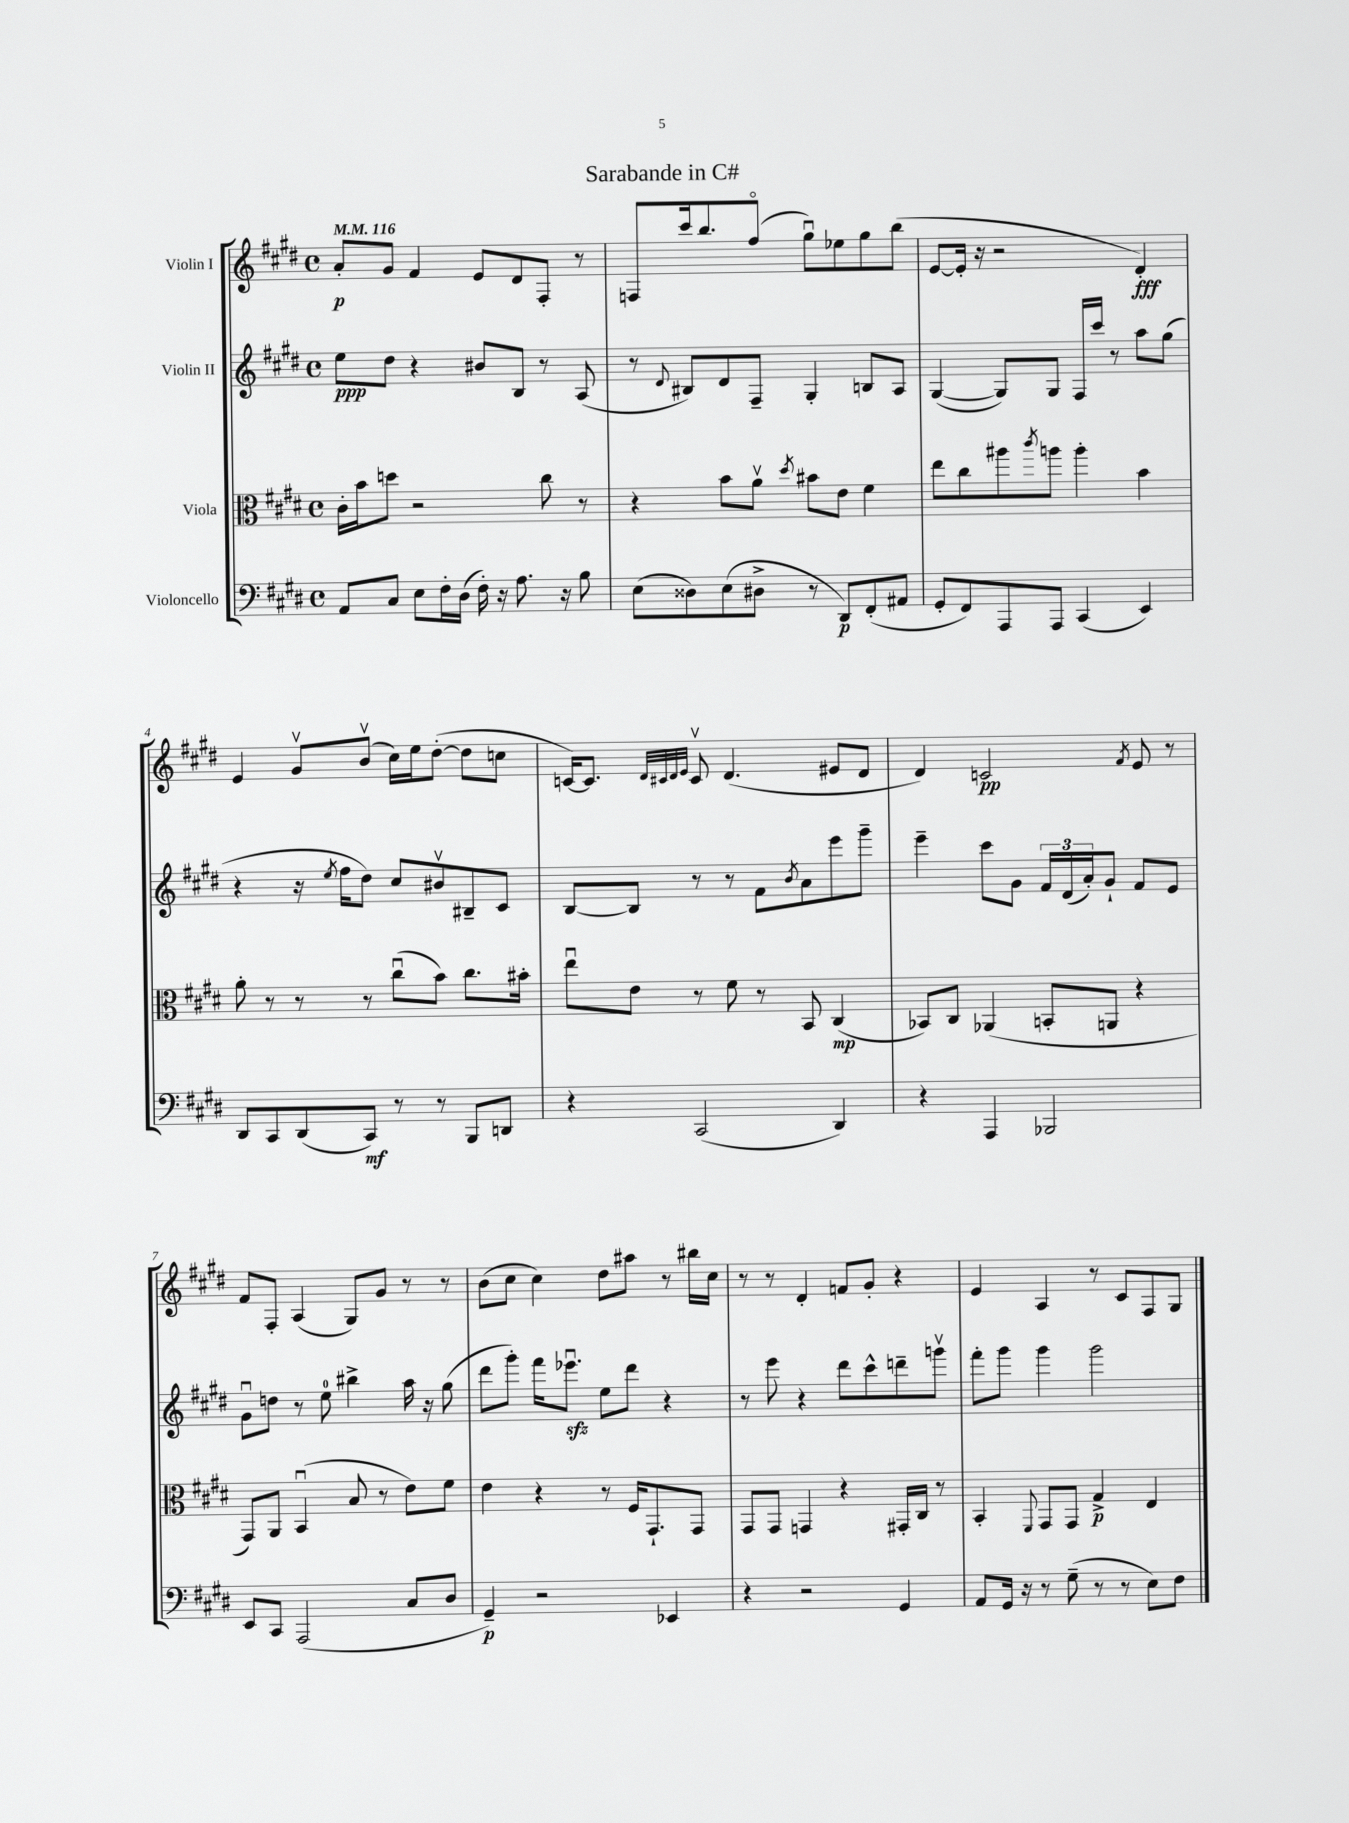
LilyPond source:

\header { title = "Sarabande in C#" }
<<
\new StaffGroup <<
\new Staff = "s0" \with { instrumentName = "Violin I" } {
    \clef treble \key e \major \defaultTimeSignature \time 4/4 \tempo 4 = 116
    a'8-.\p gis'8 fis'4 e'8 dis'8 fis8-. r8 |
    f8 cis'''16 b''8. fis''8\flageolet( gis''8\downbow) ees''8 gis''8 b''8( |
    e'8~ e'16-. r16 r2 dis'4-.\fff) |
    e'4 gis'8\upbow b'8\upbow( cis''16) e''16 dis''8~-.( dis''8 c''8 |
    c'16~) c'8. \grace { dis'32 cis'32 dis'32 e'32 } cis'8\upbow dis'4.( eis'8 dis'8 |
    dis'4) c'2\pp \acciaccatura { fis'8 } e'8 r8 |
    fis'8 fis8-. a4( gis8) gis'8 r8 r8 |
    b'8( cis''8 cis''4) dis''8 ais''8 r8 bis''16 cis''16 |
    r8 r8 dis'4-. f'8 gis'8-. r4 |
    e'4 a4 r8 cis'8 fis8 gis8 \bar "|." |
}
\new Staff = "s1" \with { instrumentName = "Violin II" } {
    \clef treble \key e \major \defaultTimeSignature \time 4/4
    e''8\ppp dis''8 r4 bis'8 b8 r8 a8( |
    r8 \appoggiatura { dis'8 } bis8) dis'8 fis8-- gis4-. b8 a8 |
    gis4~( gis8) gis8 fis16 cis'''16 r8 a''8 gis''8( |
    r4 r16 \acciaccatura { e''8 } fis''16 dis''8) cis''8 bis'8\upbow bis8-- cis'8 |
    b8~ b8 r8 r8 fis'8 \acciaccatura { b'8 } a'8 e'''8 gis'''8-- |
    e'''4-- cis'''8 gis'8 \tuplet 3/2 { fis'16 dis'16( a'16-.) } gis'8-! fis'8 e'8 |
    gis'8\downbow d''8 r8 e''8-0 bis''4-> a''16 r16 gis''8( |
    dis'''8 gis'''8-.) fis'''16 ees'''8.\downbow\sfz e''8 dis'''8 r4 |
    r8 e'''8 r4 dis'''8 cis'''8-^ d'''8-- g'''8\upbow |
    fis'''8-. gis'''8 gis'''4 gis'''2 \bar "|." |
}
\new Staff = "s2" \with { instrumentName = "Viola" } {
    \clef alto \key e \major \defaultTimeSignature \time 4/4
    cis'16-. b'16 d''8 r2 cis''8 r8 |
    r4 b'8 a'8\upbow \acciaccatura { dis''8 } bis'8 e'8 fis'4 |
    e''8 cis''8 ais''8 \acciaccatura { cis'''8 } a''8 a''4-. b'4 |
    a'8-. r8 r8 r8 cis''8\downbow( b'8) cis''8. bis'16-. |
    e''8\downbow e'8 r8 fis'8 r8 b,8 cis4\mp( |
    bes,8) cis8 aes,4( b,8-. a,8 r4 |
    gis,8) a,8 b,4\downbow( b8 r8 e'8) fis'8 |
    e'4 r4 r8 fis16 gis,8.-! gis,8 |
    gis,8 gis,8 g,4 r4 gis,16-. cis16 r8 |
    b,4-. \appoggiatura { fis,8 } gis,8 gis,8 gis4->\p e4 \bar "|." |
}
\new Staff = "s3" \with { instrumentName = "Violoncello" } {
    \clef bass \key e \major \defaultTimeSignature \time 4/4
    a,8 cis8 e8 fis16-. dis16( fis16-.) r16 a8. r16 b8 |
    e8( disis8) e8( dis8-> r8 dis,8\p) fis,8-.( ais,8 |
    gis,8-. fis,8) a,,8 a,,8 cis,4( e,4) |
    dis,8 cis,8 dis,8( cis,8\mf) r8 r8 b,,8 d,8 |
    r4 cis,2( dis,4) |
    r4 a,,4 bes,,2 |
    e,8 cis,8 a,,2( cis8 dis8 |
    gis,4--\p) r2 ees,4 |
    r4 r2 gis,4 |
    a,8 gis,16 r16 r8 gis8--( r8 r8 e8) fis8 \bar "|." |
}
>>
>>
